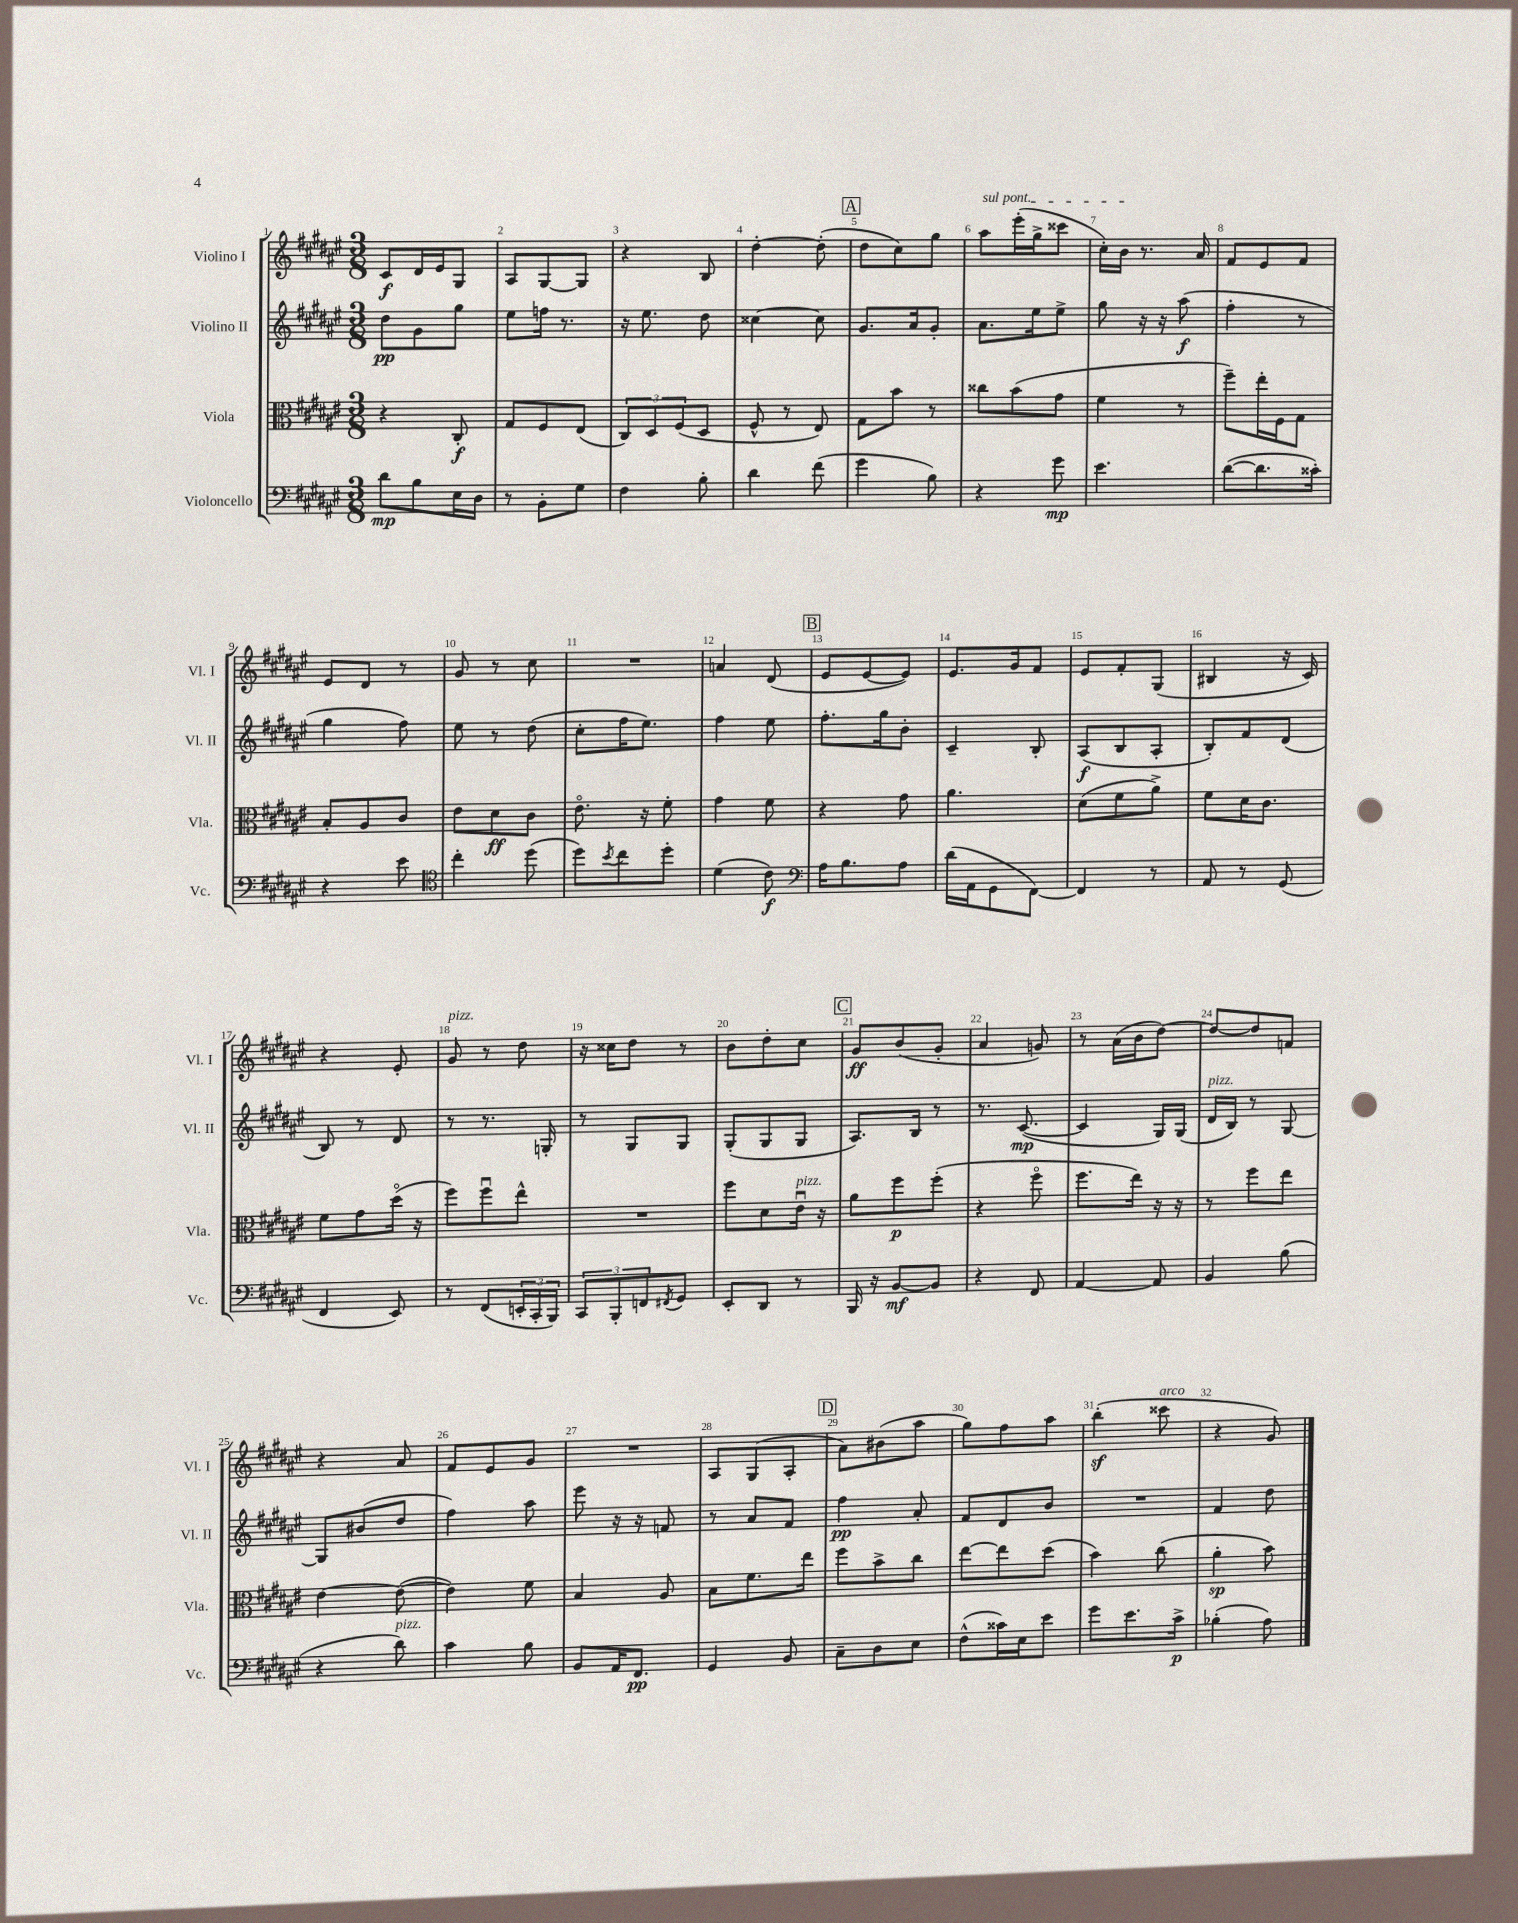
<<
\new StaffGroup <<
\new Staff = "s0" \with { instrumentName = "Violino I" shortInstrumentName = "Vl. I" } {
    \clef treble \key fis \major \numericTimeSignature \time 3/8
    cis'8\f dis'16 eis'16 gis8 |
    ais8 gis8~ gis8 |
    r4 b8 |
    dis''4~-. dis''8-.( |
    \mark \markup { \box "A" } dis''8 cis''8) gis''8 |
    \once \override TextSpanner.bound-details.left.text = \markup { \italic "sul pont." } ais''8\startTextSpan eis'''16-.( gis''16-> cisis'''8 |
    cis''16-.) b'16\stopTextSpan r8. ais'16 |
    fis'8 eis'8 fis'8 |
    eis'8 dis'8 r8 |
    gis'8 r8 cis''8 |
    R4. |
    a'4 dis'8( |
    \mark \markup { \box "B" } eis'8 eis'8~ eis'8) |
    eis'8. gis'16 fis'8 |
    eis'8 fis'8-. gis8( |
    bis4 r16 cis'16) |
    r4 eis'8-. |
    gis'8^\markup { \italic "pizz." } r8 dis''8 |
    r16 cisis''16 dis''8 r8 |
    b'8 dis''8-. cis''8 |
    \mark \markup { \box "C" } gis'8\ff b'8( gis'8-. |
    ais'4 g'8) |
    r8 ais'16( b'16 dis''8~) |
    dis''8~ dis''8 f'8 |
    r4 ais'8 |
    fis'8 eis'8 gis'8 |
    R4. |
    ais8 gis8( ais8-. |
    \mark \markup { \box "D" } ais'8) bis'8( ais''8 |
    gis''8) fis''8 ais''8 |
    b''4-.\sf( cisis'''8^\markup { \italic "arco" } |
    r4 gis'8) \bar "|." |
}
\new Staff = "s1" \with { instrumentName = "Violino II" shortInstrumentName = "Vl. II" } {
    \clef treble \key fis \major \numericTimeSignature \time 3/8
    dis''8\pp gis'8 gis''8 |
    eis''8 f''16 r8. |
    r16 eis''8. dis''8 |
    cisis''4~ cisis''8 |
    \mark \markup { \box "A" } gis'8. ais'16 gis'8-. |
    ais'8. eis''16 eis''8-> |
    gis''8 r16 r16 ais''8\f( |
    fis''4-. r8 |
    gis''4 fis''8) |
    eis''8 r8 dis''8( |
    cis''8-. fis''16 eis''8.) |
    fis''4 eis''8 |
    \mark \markup { \box "B" } fis''8.-. gis''16 b'8-. |
    cis'4-- b8-. |
    ais8\f( b8 ais8-. |
    b8-.) fis'8 dis'8( |
    b8) r8 dis'8 |
    r8 r8. g16-. |
    r8 gis8 gis8 |
    gis8-.( gis8 gis8 |
    \mark \markup { \box "C" } ais8.) b16 r8 |
    r8. cis'8.~\mp( |
    cis'4 gis16) gis16( |
    dis'16^\markup { \italic "pizz." } b16) r8 gis8~ |
    gis8 bis'8( dis''8 |
    fis''4) ais''8 |
    eis'''8 r16 r16 f'8 |
    r8 ais'8 fis'8 |
    \mark \markup { \box "D" } fis''4\pp ais'8-. |
    fis'8 dis'8 b'8 |
    R4. |
    fis'4 dis''8 \bar "|." |
}
\new Staff = "s2" \with { instrumentName = "Viola" shortInstrumentName = "Vla." } {
    \clef alto \key fis \major \numericTimeSignature \time 3/8
    r4 cis8-.\f |
    gis8 fis8 eis8( |
    \tuplet 3/2 { cis8) dis8 fis8( } dis8 |
    fis8-^ r8 eis8) |
    \mark \markup { \box "A" } gis8 b'8 r8 |
    cisis''8 b'8( gis'8 |
    fis'4 r8 |
    fis''8--) eis''16-. fis16 gis8 |
    b8-. ais8 cis'8 |
    eis'8 dis'8\ff cis'8 |
    eis'8.\flageolet r16 fis'8-. |
    gis'4 fis'8 |
    \mark \markup { \box "B" } r4 gis'8 |
    ais'4. |
    dis'8( fis'8 ais'8->) |
    fis'8 dis'16 cis'8. |
    fis'8 gis'8 dis''16\flageolet( r16 |
    fis''8) fis''8\downbow eis''8-^ |
    R4. |
    fis''8 dis'8 eis'16\downbow^\markup { \italic "pizz." } r16 |
    \mark \markup { \box "C" } ais'8 fis''8\p fis''8-.( |
    r4 fis''8\flageolet |
    fis''8. eis''16) r16 r16 |
    r8 fis''8 eis''8 |
    eis'4~ eis'8~( |
    eis'4) fis'8 |
    b4 ais8 |
    b8 fis'8. eis''16 |
    \mark \markup { \box "D" } fis''8 b'8-> cis''8 |
    eis''8~ eis''8 dis''8( |
    b'4) cis''8( |
    ais'4-.\sp b'8) \bar "|." |
}
\new Staff = "s3" \with { instrumentName = "Violoncello" shortInstrumentName = "Vc." } {
    \clef bass \key fis \major \numericTimeSignature \time 3/8
    dis'8\mp b8 eis16 dis16 |
    r8 b,8-. gis8 |
    fis4 b8-. |
    dis'4 fis'8( |
    \mark \markup { \box "A" } gis'4 b8) |
    r4 gis'8\mp |
    eis'4. |
    dis'8~( dis'8. cisis'16-.) |
    r4 eis'8 |
    \clef tenor cis''4-. dis''8( |
    dis''8) \acciaccatura { b'8 } cis''8 dis''8-. |
    dis'4( cis'8\f) |
    \mark \markup { \box "B" } \clef bass ais16 b8. ais8 |
    dis'16( ais,16 gis,8 fis,8~) |
    fis,4 r8 |
    ais,8 r8 gis,8( |
    fis,4 eis,8) |
    r8 fis,8( \tuplet 3/2 { e,16-. cis,16-. b,,16) } |
    \tuplet 3/2 { cis,8 b,,8-. f,8 } \acciaccatura { fis,8 } gis,8 |
    eis,8-. dis,8 r8 |
    \mark \markup { \box "C" } b,,16 r16 b,8~\mf b,8 |
    r4 fis,8 |
    ais,4~ ais,8 |
    b,4 b8( |
    r4 dis'8^\markup { \italic "pizz." }) |
    cis'4 b8 |
    b,8 ais,16 fis,8.\pp |
    gis,4 b,8 |
    \mark \markup { \box "D" } cis8-- dis8 eis8 |
    fis8-^( cisis'16) eis16 eis'8 |
    gis'8 eis'8. cis'16->\p |
    bes4-.( ais8) \bar "|." |
}
>>
>>
\layout { \context { \Score \override BarNumber.break-visibility = ##(#f #t #t) barNumberVisibility = #all-bar-numbers-visible } }
